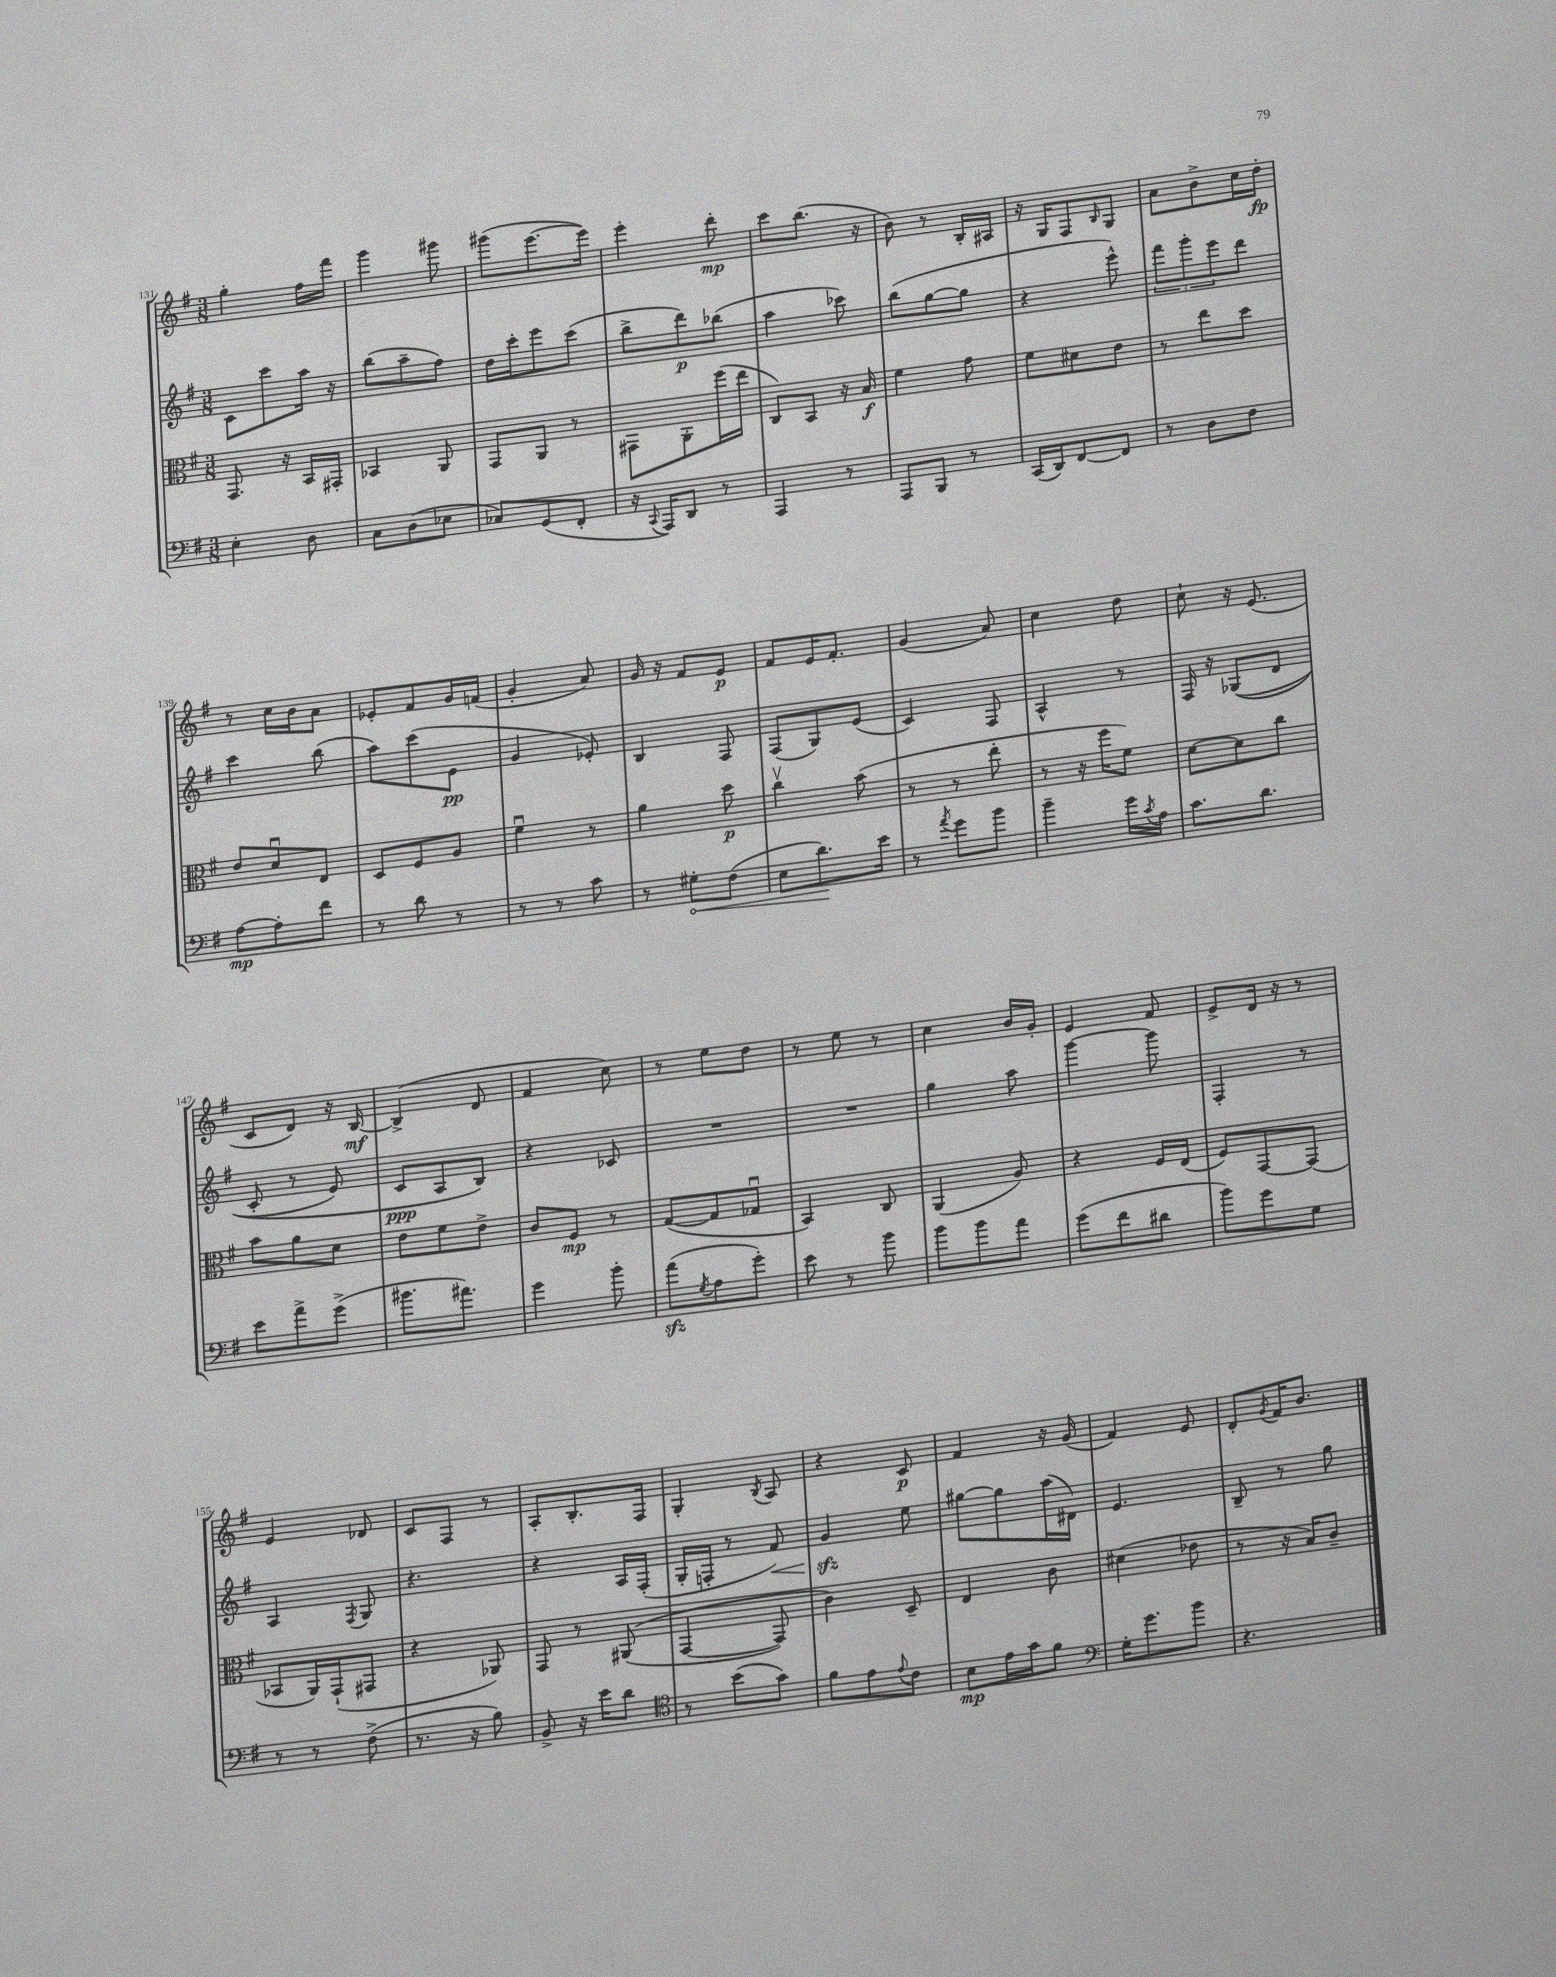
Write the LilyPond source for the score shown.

<<
\new StaffGroup <<
\new Staff = "s0" {
    \clef treble \key g \major \numericTimeSignature \time 3/8
    g''4-. fis''16 fis'''16 |
    g'''4 gis'''8 |
    gis'''8( e'''8.~ e'''16) |
    e'''4-. d'''8-.\mp |
    c'''8 b''8.( r16 |
    b'8) r8 b16-. ais16 |
    r16 g16 fis8 \grace { b16 } g8 |
    a'8 b'8-> c''16 d''16-.\fp |
    r8 c''16 b'16 a'8 |
    ees'8-. fis'8 g'16 f'16( |
    g'4-. a'8) |
    g'16 r16 fis'8 e'8\p |
    fis'8 e'16 fis'8.-. |
    g'4( a'8) |
    c''4 d''8 |
    c''8-! r16 e'8.( |
    c'8 d'8) r16 b16~\mf |
    b4->( d'8 |
    fis'4 c''8) |
    r8 e''8 d''8 |
    r8 e''8 r8 |
    c''4 b'16 g'16-. |
    e'4 fis'8 |
    e'8-> d'16 r16 r8 |
    e'4 des'8 |
    c'8 fis8 r8 |
    a8-. b8.-. fis16 |
    g4-. \acciaccatura { b8 } a8 |
    r4 c'8\p |
    fis'4 r16 g'16( |
    fis'4) e'8 |
    d'8-. \acciaccatura { g'8 } fis'16 b'8. \bar "|." |
}
\new Staff = "s1" {
    \clef treble \key g \major \numericTimeSignature \time 3/8
    c'8 c'''8 a''16 r16 |
    b''8( a''8-- fis''8) |
    d''16 c'''16-. e'''8 c'''8( |
    b''8-> d'''8\p) bes''8( |
    a''4 ces'''8) |
    b''8( g''8~ g''8 |
    r4 e'''8-^) |
    \tuplet 3/2 { fis'''8 g'''8-. e'''8 } d'''8 |
    c'''4 b''8( |
    a''8) c'''8( e'8\pp |
    g'4 ees'8-.) |
    b4 fis8 |
    fis8( g8) e'8( |
    c'4) fis8 |
    a4-^ r8 |
    fis16 r16 ges8(\( d'8 |
    c'8-. r8 e'8) |
    c'8\ppp a8 b8\) |
    r4 ces'8 |
    R4. |
    R4. |
    g''4 a''8 |
    g'''4~ g'''8 |
    fis4-. r8 |
    a4 \acciaccatura { fis8 } g8 |
    r4. |
    r4 a16 fis16-.( |
    g16-. f16-. r8 fis'8\<) |
    g'4\sfz\! e''8 |
    gis''8~ gis''8 a''16( dis'16) |
    e'4. |
    b8-- r8 g''8 \bar "|." |
}
\new Staff = "s2" {
    \clef alto \key g \major \numericTimeSignature \time 3/8
    g,8. r16 b,16 gis,16-. |
    bes,4 a,8 |
    g,8 a,8 r8 |
    gis,8 a,8-. fis''16( e''16 |
    c8) b,8 r16 b16\f |
    fis'4 g'8 |
    fis'8 dis'8 e'8 |
    r8 e''8 d''8 |
    e'8 d'8\downbow e8 |
    d8 fis8 a8 |
    fis'4\downbow r8 |
    a'4 d''8\p |
    c''4\upbow b'8( |
    r8 r8 e''8-. |
    r8 r16 fis''16 fis'8) |
    d'8~ d'8 c''8 |
    b'8 a'8 d'8 |
    e'8 fis'8 e'8-> |
    c'8 fis8\mp r8 |
    g8~( g8 ges8\downbow |
    b,4) c8 |
    a,4( a8) |
    r4 fis16 e16( |
    fis8) g,8~ g,8( |
    bes,8 a,16) g,16-!( gis,8 |
    r4 aes,8) |
    g,8 r8 ais,8(\( |
    g,4~ g,8) |
    c'4\) d8-- |
    e4 c'8 |
    dis'4( ees'8 |
    r8 r16 b16) c'8-- \bar "|." |
}
\new Staff = "s3" {
    \clef bass \key g \major \numericTimeSignature \time 3/8
    e4-. d8 |
    c8 d8( ees8 |
    ces8) g,8( fis,8-. |
    r16 \appoggiatura { c,8 } a,,16) d,8 r8 |
    a,,4 r8 |
    a,,8 b,,8 r8 |
    c,16( d,16) fis,8~ fis,8 |
    r8 d8 fis8 |
    a8~\mp a8-. fis'8 |
    r8 d'8 r8 |
    r8 r8 c'8 |
    r8 \once \override Hairpin.circled-tip = ##t gis8-.\< fis8( |
    e8 d'8.\!) e'16 |
    r8 \acciaccatura { a'8 } g'8 b'8 |
    b'4-- g'16 \acciaccatura { c'8 } a16 |
    c'8. d'8. |
    e'8 a'8-> g'8->( |
    bis'8. ais'8.) |
    g'4 b'8-. |
    a'8\sfz( \acciaccatura { g8 } a8 g'8-.) |
    e'8 r8 b'8 |
    b'8 b'8 a'8 |
    g'8( fis'8 dis'8 |
    b'8) g'8 g8 |
    r8 r8 fis8->( |
    r8. r16 b8) |
    b,8-> r16 e'16 d'8 |
    \clef tenor r8 b'8( g'8) |
    fis'8 e'8 \appoggiatura { e'8 } c'8 |
    b8\mp e'16 g'16 fis'8 |
    \clef bass g16-. g'8. b'8 |
    r4. \bar "|." |
}
>>
>>
\layout { \context { \Score currentBarNumber = #131 } }
